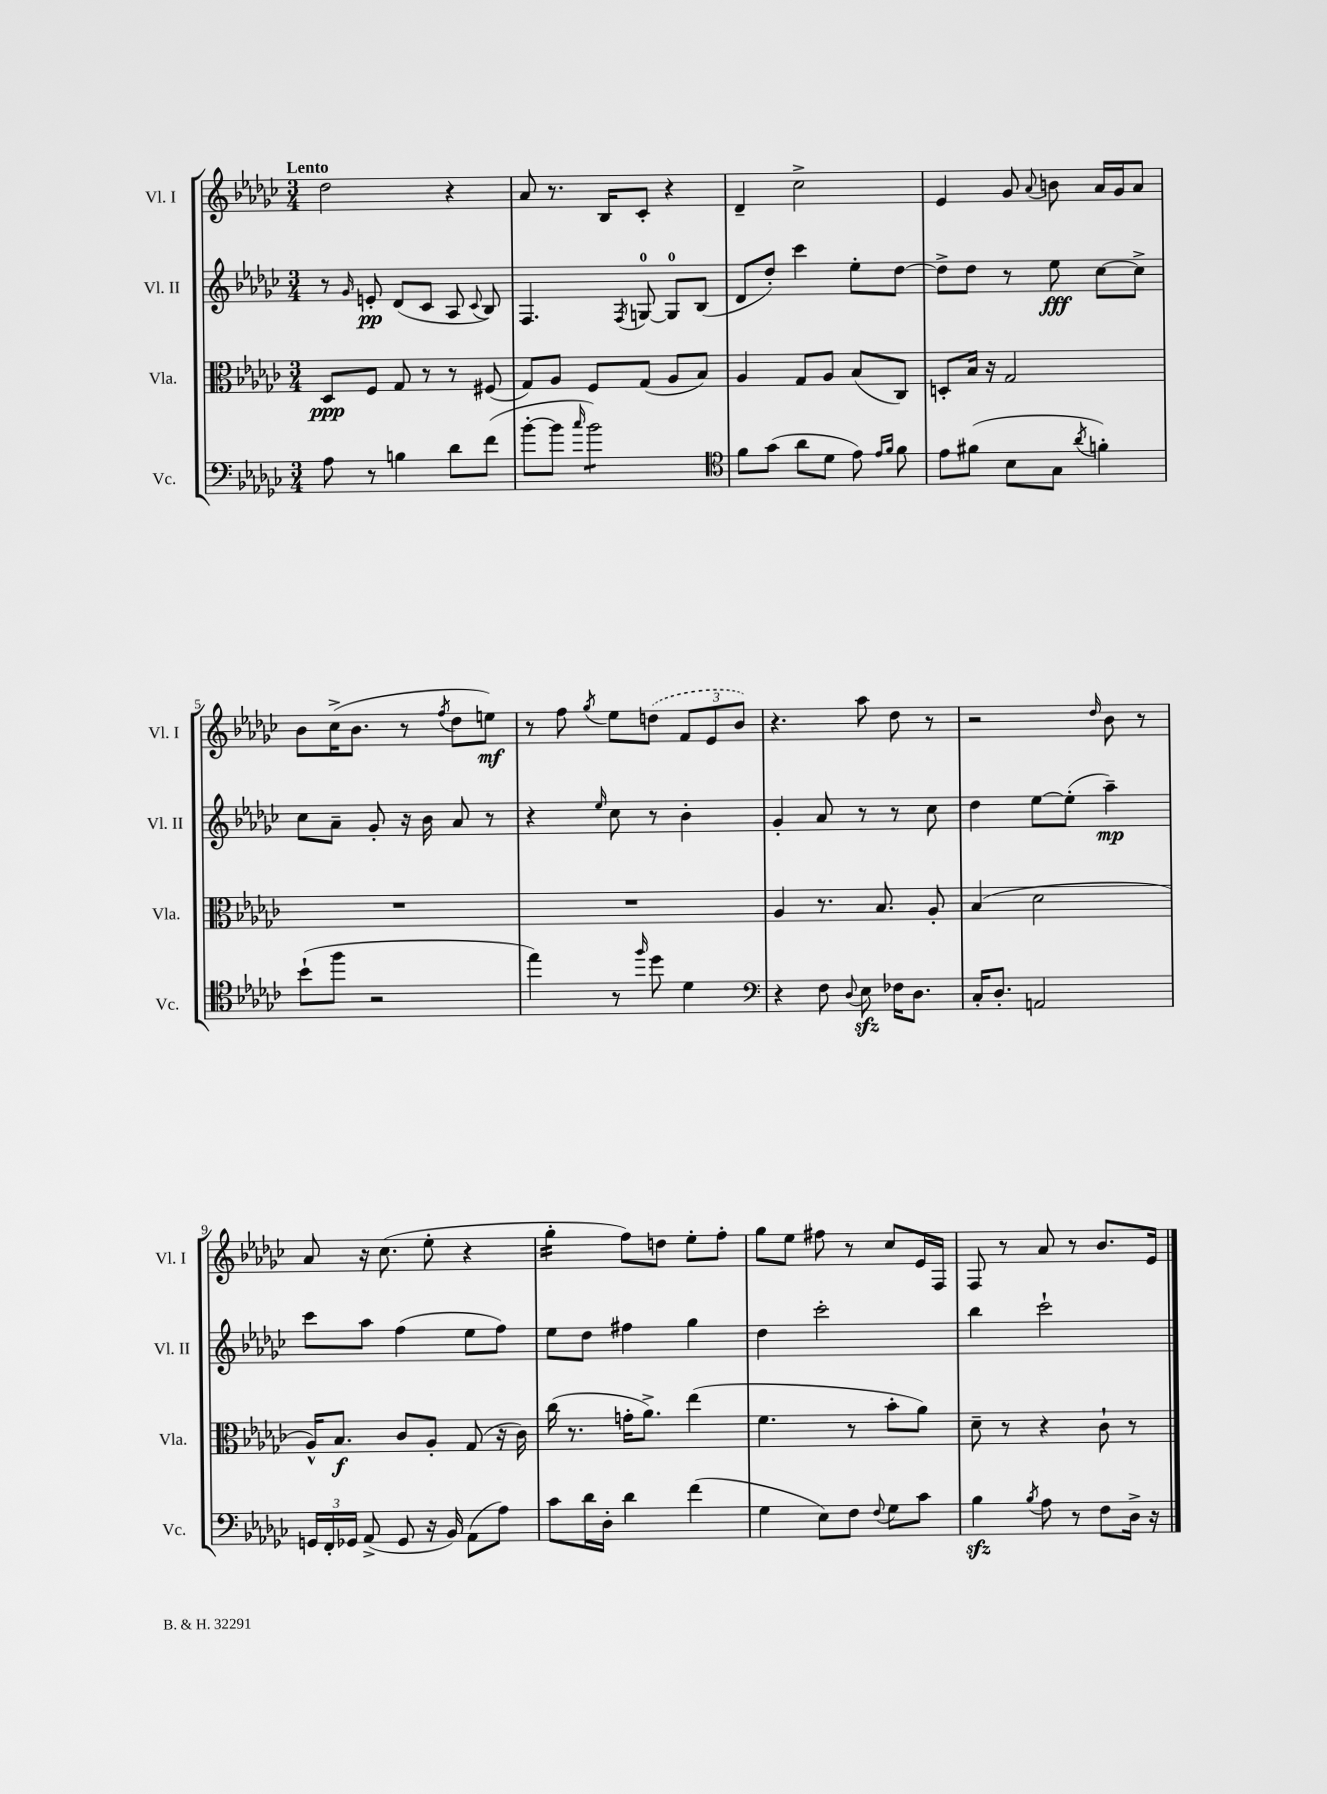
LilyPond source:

<<
\new StaffGroup <<
\new Staff = "s0" \with { instrumentName = "Vl. I" shortInstrumentName = "Vl. I" } {
    \clef treble \key ges \major \numericTimeSignature \time 3/4 \tempo "Lento"
    \autoBeamOff des''2 r4 |
    aes'8 r8. bes16[ ces'8]-. r4 |
    des'4-- ces''2-> |
    ees'4 ges'8 \appoggiatura { aes'8 } b'8 aes'16[ ges'16 aes'8] |
    bes'8[ ces''16->( bes'8.] r8 \acciaccatura { f''8 } des''8[ e''8]\mf) |
    r8 f''8 \acciaccatura { ges''8 } ees''8[ \once \slurDashed d''8]( \tuplet 3/2 { f'8[ ees'8 bes'8]) } |
    r4. aes''8 des''8 r8 |
    r2 \grace { des''16 } bes'8 r8 |
    aes'8 r16 ces''8.( ees''8-. r4 |
    ges''4:16-. f''8[) d''8] ees''8[-. f''8]-. |
    ges''8[ ees''8] fis''8 r8 ces''8[ ees'16 f16] |
    f8 r8 aes'8 r8 bes'8.[ ees'16] \bar "|." |
}
\new Staff = "s1" \with { instrumentName = "Vl. II" shortInstrumentName = "Vl. II" } {
    \clef treble \key ges \major \numericTimeSignature \time 3/4
    \autoBeamOff r8 \grace { ges'16 } e'8-.\pp des'8[( ces'8] aes8 \appoggiatura { ces'8 } bes8) |
    f4. \acciaccatura { f8 } g8-0~ g8[-0 bes8]( |
    des'8[ des''8]-.) ces'''4 ees''8[-. des''8]~ |
    des''8[-> des''8] r8 ees''8\fff ces''8[~ ces''8]-> |
    ces''8[ aes'8]-- ges'8-. r16 bes'16 aes'8 r8 |
    r4 \grace { ees''16 } ces''8 r8 bes'4-. |
    ges'4-. aes'8 r8 r8 ces''8 |
    des''4 ees''8[~ ees''8]-.( aes''4--\mp) |
    ces'''8[ aes''8] f''4( ees''8[ f''8]) |
    ees''8[ des''8] fis''4 ges''4 |
    des''4 ces'''2-. |
    bes''4 ces'''2-! \bar "|." |
}
\new Staff = "s2" \with { instrumentName = "Vla." shortInstrumentName = "Vla." } {
    \clef alto \key ges \major \numericTimeSignature \time 3/4
    \autoBeamOff des8[\ppp f8] ges8 r8 r8 fis8( |
    ges8[) aes8] f8[ ges8]( aes8[ bes8]) |
    aes4 ges8[ aes8] bes8[( ces8]) |
    d8[-. bes16] r16 ges2 |
    R2. |
    R2. |
    aes4 r8. bes8. aes8-. |
    bes4( des'2 |
    aes16[-^) bes8.]\f ces'8[ aes8]-. ges8( r16 ces'16) |
    ces''16( r8. g'16[-. aes'8.]->) ees''4( |
    f'4. r8 bes'8[-. aes'8]) |
    des'8-- r8 r4 ces'8-! r8 \bar "|." |
}
\new Staff = "s3" \with { instrumentName = "Vc." shortInstrumentName = "Vc." } {
    \clef bass \key ges \major \numericTimeSignature \time 3/4
    \autoBeamOff aes8 r8 b4 des'8[ f'8]( |
    bes'8[~-. bes'8] \grace { ces''16 } bes'2:8) |
    \clef tenor f'8[ ges'8]( aes'8[ des'8] ees'8) \grace { ees'16[ f'16] } f'8 |
    ees'8[ fis'8]( bes8[ ges8] \acciaccatura { aes'8 } f'4-.) |
    bes'8[-!( f''8] r2 |
    ees''4) r8 \grace { f''16 } des''8 des'4 |
    \clef bass r4 f8 \appoggiatura { des8 } ees8\sfz fes16[ des8.] |
    ces16[-. des8.]-. a,2 |
    \tuplet 3/2 { g,16[ f,16-. ges,16] } aes,8->( ges,8 r16 bes,16) aes,8[( aes8]) |
    ces'8[ des'16 des16]-. des'4 f'4( |
    ges4 ees8[) f8] \appoggiatura { f8 } ges8[ ces'8] |
    bes4\sfz \acciaccatura { bes8 } aes8 r8 f8[ des16]-> r16 \bar "|." |
}
>>
>>
